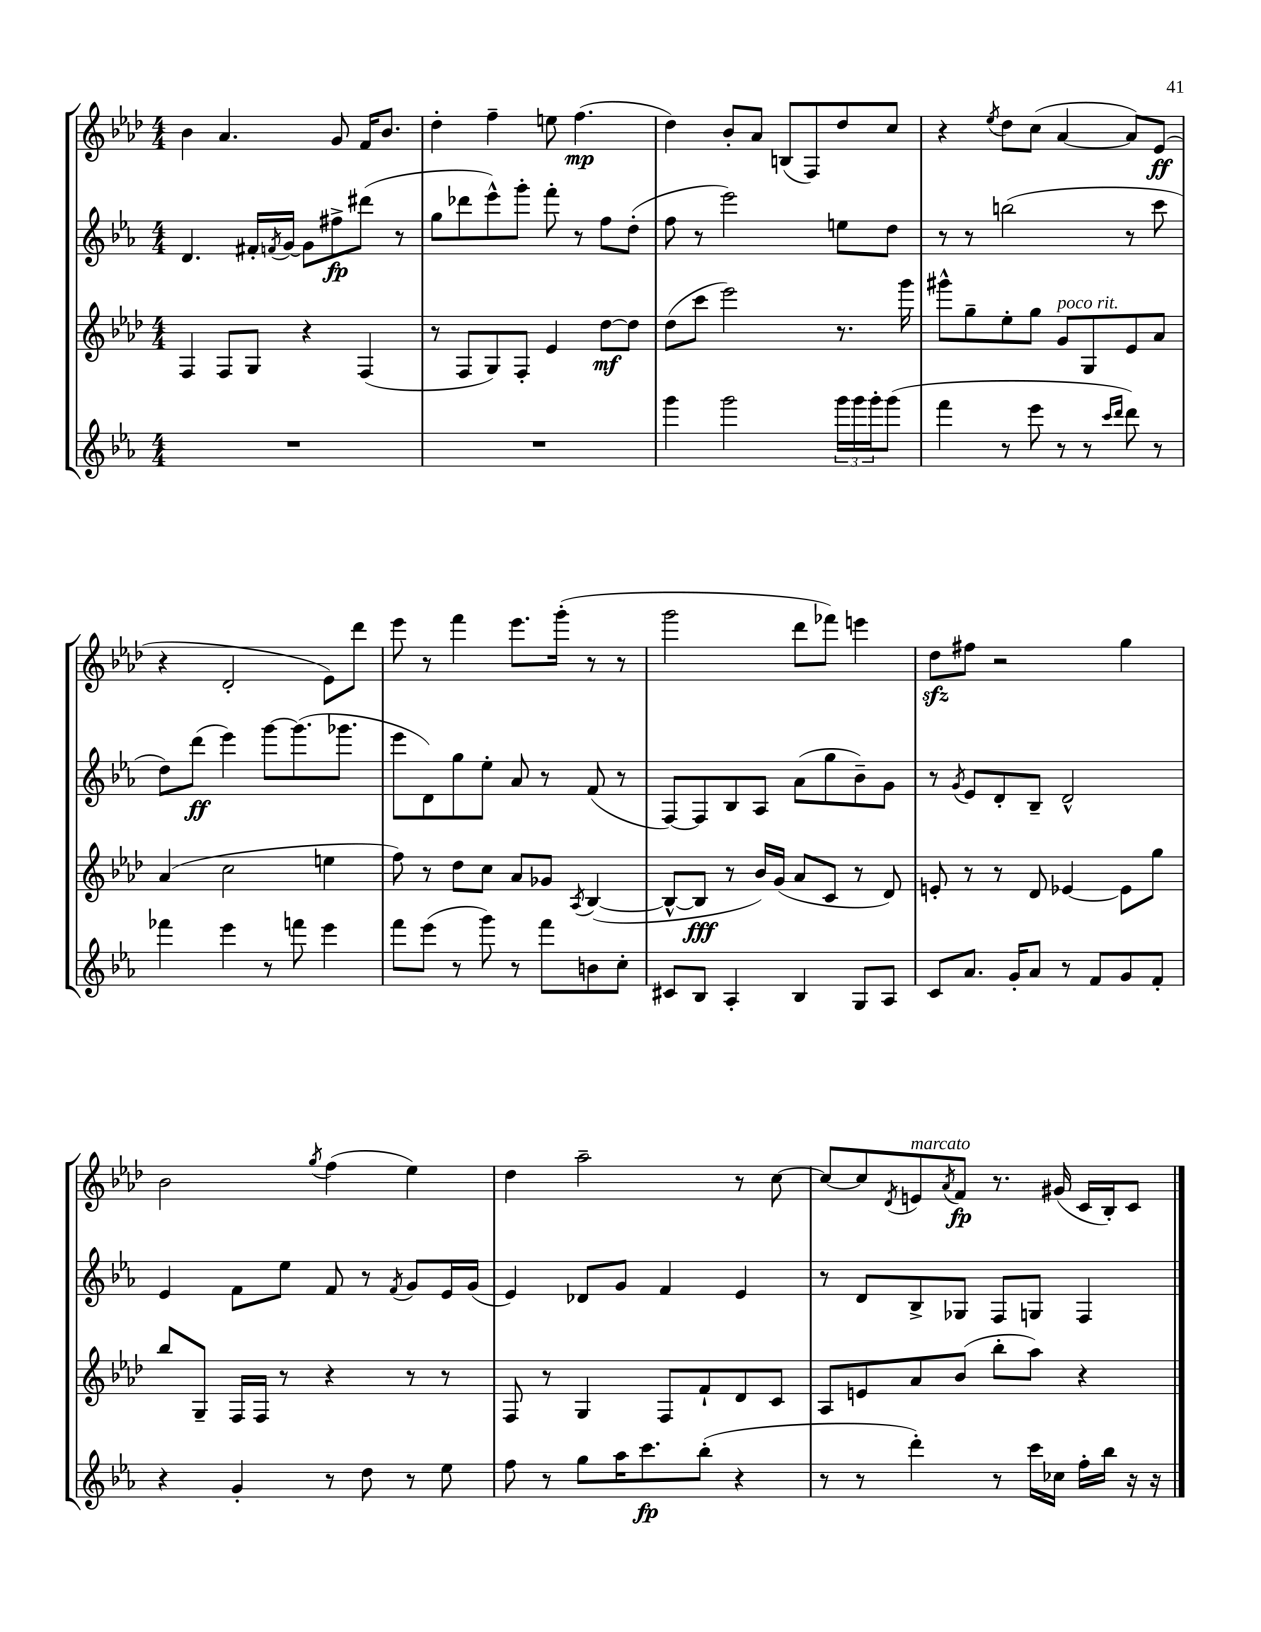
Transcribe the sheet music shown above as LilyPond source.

<<
\new StaffGroup <<
\new Staff = "s0" {
    \clef treble \key aes \major \numericTimeSignature \time 4/4
    bes'4 aes'4. g'8 f'16 bes'8. |
    des''4-. f''4-- e''8 f''4.\mp( |
    des''4) bes'8-. aes'8 b8( f8) des''8 c''8 |
    r4 \acciaccatura { ees''8 } des''8 c''8( aes'4~ aes'8) ees'8\ff( |
    r4 des'2-. ees'8) des'''8 |
    ees'''8 r8 f'''4 ees'''8. g'''16-.( r8 r8 |
    g'''2 des'''8 fes'''8) e'''4 |
    des''8\sfz fis''8 r2 g''4 |
    bes'2 \acciaccatura { g''8 } f''4( ees''4) |
    des''4 aes''2-- r8 c''8~ |
    c''8~ c''8 \acciaccatura { des'8 } e'8^\markup { \italic "marcato" } \acciaccatura { aes'8 } f'8\fp r8. gis'16( c'16 bes16-.) c'8 \bar "|." |
}
\new Staff = "s1" {
    \clef treble \key ees \major \numericTimeSignature \time 4/4
    d'4. fis'16-. \acciaccatura { f'8 } g'16~ g'8 fis''8->\fp dis'''8( r8 |
    g''8 des'''8 ees'''8-^) g'''8-. f'''8-. r8 f''8 d''8-.( |
    f''8 r8 ees'''2) e''8 d''8 |
    r8 r8 b''2( r8 c'''8 |
    d''8) d'''8\ff( ees'''4) g'''8~ g'''8.( ges'''8. |
    ees'''8 d'8) g''8 ees''8-. aes'8 r8 f'8( r8 |
    f8~) f8 bes8 aes8 aes'8( g''8 bes'8--) g'8 |
    r8 \acciaccatura { g'8 } ees'8 d'8-. bes8-- d'2-^ |
    ees'4 f'8 ees''8 f'8 r8 \acciaccatura { f'8 } g'8 ees'16 g'16( |
    ees'4) des'8 g'8 f'4 ees'4 |
    r8 d'8 bes8-> ges8 f8 g8 f4 \bar "|." |
}
\new Staff = "s2" {
    \clef treble \key aes \major \numericTimeSignature \time 4/4
    f4 f8 g8 r4 f4( |
    r8 f8 g8) f8-. ees'4 des''8~\mf des''8 |
    des''8( c'''8 ees'''2) r8. g'''16 |
    gis'''8-^ g''8-- ees''8-. g''8 g'8^\markup { \italic "poco rit." } g8 ees'8 aes'8 |
    aes'4( c''2 e''4 |
    f''8) r8 des''8 c''8 aes'8 ges'8 \acciaccatura { aes8 } bes4~( |
    bes8~-^ bes8\fff r8 bes'16) g'16( aes'8 c'8 r8 des'8) |
    e'8-. r8 r8 des'8 ees'4~ ees'8 g''8 |
    bes''8 g8-- f16 f16 r8 r4 r8 r8 |
    f8 r8 g4 f8 f'8-! des'8 c'8 |
    aes8 e'8 aes'8 bes'8( bes''8-. aes''8) r4 \bar "|." |
}
\new Staff = "s3" {
    \clef treble \key ees \major \numericTimeSignature \time 4/4
    R1 |
    R1 |
    g'''4 g'''2 \tuplet 3/2 { g'''16 g'''16 g'''16-. } g'''8( |
    f'''4 r8 ees'''8 r8 r8 \grace { c'''16 d'''16 } d'''8) r8 |
    fes'''4 ees'''4 r8 f'''8 ees'''4 |
    f'''8 ees'''8( r8 g'''8) r8 f'''8 b'8 c''8-. |
    cis'8 bes8 aes4-. bes4 g8 aes8 |
    c'8 aes'8. g'16-. aes'8 r8 f'8 g'8 f'8-. |
    r4 g'4-. r8 d''8 r8 ees''8 |
    f''8 r8 g''8 aes''16 c'''8.\fp bes''8-.( r4 |
    r8 r8 d'''4-.) r8 c'''16 ces''16 f''16-. bes''16 r16 r16 \bar "|." |
}
>>
>>
\layout { \context { \Score \remove "Bar_number_engraver" } }
